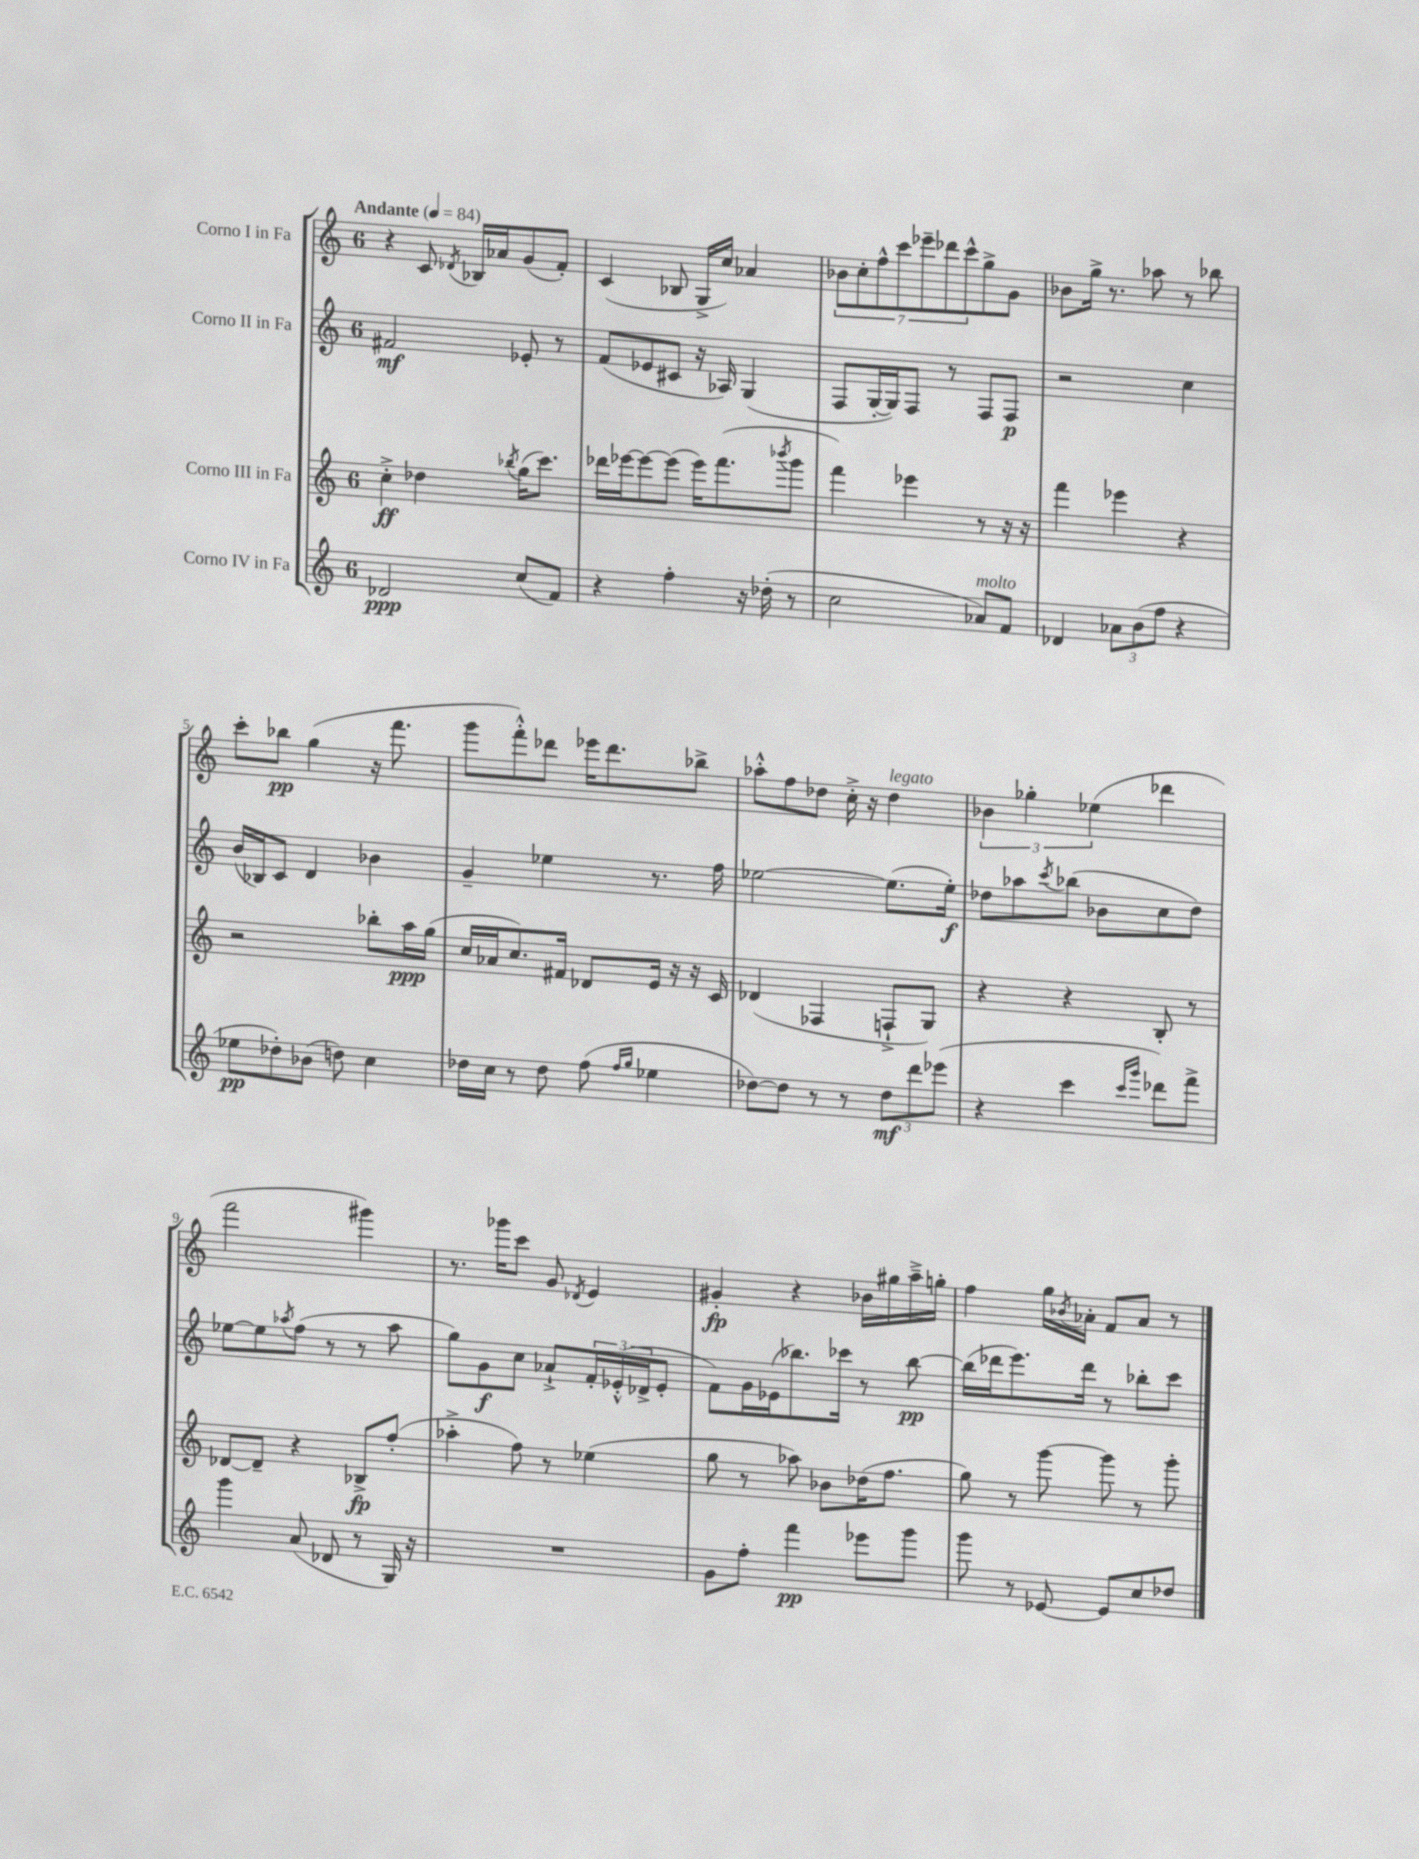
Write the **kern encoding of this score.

**kern	**kern	**kern	**kern
*staff4	*staff3	*staff2	*staff1
*clefG2	*clefG2	*clefG2	*clefG2
*k[]	*k[]	*k[]	*k[]
*M6/8	*M6/8	*M6/8	*M6/8
*MM84	*MM84	*MM84	*MM84
2d-/	4cc'^\	2f#/	4r
.	4dd-\	.	8c/
.	.	.	8qd-/
.	.	.	16B-/LL
.	.	.	16a-/J
.	8qbb-/	.	.
(8cc/L	(16gg\LK	8e-'/	(8g/
.	8.ccc\J)	.	.
8f/J)	.	8r	8f'/J)
=	=	=	=
4r	16ddd-\LL	(8f/L	(4c/
.	[16eee-\J	.	.
.	8eee-\_	8e-/	.
4ff'\	(8eee-\]J	8c#/J	8B-/
.	16eee-\LK)	16r	16G^/LL
.	(8.fff\	16A-/)	16cc/JJ)
16r	.	(4G/	4a-/
(16dd-'\	.	.	.
.	8qbbb-/	.	.
8r	8ggg\J	.	.
=	=	=	=
2cc\	4fff\)	8F/L	14b-\L
.	.	.	14cc'\
.	.	[16G'/L	.
.	.	.	14ff^^\
.	.	16G/]J)	.
.	.	.	14ccc\
.	4eee-\	8F/J	.
.	.	.	14eee-~\
.	.	.	14ddd-\
.	.	8r	.
.	.	.	14ccc^^\
8a-/L)	8r	8F/L	8gg^\
8f/J	16r	8F/J	8g\J
.	16r	.	.
=	=	=	=
4d-/	4fff\	2r	8b-\L
.	.	.	16gg^\Jk
.	.	.	8.r
12a-\L	4eee-\	.	.
(12b\	.	.	.
.	.	.	8aa-\
12ff\J	.	.	.
4r	4r	4cc\	8r
.	.	.	8bb-\
=	=	=	=
8ee-\L	2r	(16b/LL	8ccc'\L
.	.	16B-/J)	.
8dd-'\)	.	8c/J	8bb-\J
(8b-\J	.	4d/	(4gg\
8dd\)	.	.	.
4cc\	8bb-'\L	4b-\	16r
.	.	.	8.fff\
.	16aa\L	.	.
.	(16gg\JJ	.	.
=	=	=	=
16dd-\LL	16cc/LL	4g~/	8ggg\L
16cc\JJ	16a-/J	.	.
8r	8.cc/)	.	8fff'^^\)
8dd-\	.	4ee-\	8ddd-\J
.	16f#/Jk	.	.
(8ff\	8d-/L	.	16eee-\LK
.	.	.	8.ddd-\
16qqff/LL	.	.	.
16qqgg/JJ	.	.	.
4ee-\	16e/Jk	8.r	.
.	16r	.	.
.	16r	.	8bb-^\J
.	16c/	16ff\	.
=	=	=	=
[8dd-\L)	(4d-/	[2ee-\	8aa-'^^\L
8dd-\]J	.	.	8ff\
8r	4F-/	.	8dd-\J
8r	.	.	16cc'^\
.	.	.	16r
12dd-\L	8F`^/L	(8.ee-\]L	4dd-\
12ddd\	.	.	.
.	8G/J)	.	.
(12eee-\J	.	.	.
.	.	16ee-'\Jk)	.
=	=	=	=
4r	4r	8dd-\L	6b-\
.	.	8aa-\	.
.	.	.	6gg-'\
.	.	8qccc/	.
4ccc\	4r	(8bb-\J	.
.	.	.	(6ee-\
.	.	8b-\L	.
16qqccc/LL	.	.	.
16qqggg/JJ	.	.	.
8ddd-\L)	8B'/	8cc\	4ddd-\
8fff^\J	8r	8dd-\J)	.
=	=	=	=
4ggg\	[8d-/L	[8ee-\L	2fff\
.	8d-~/]J	8ee-\]	.
.	.	8qaa-/	.
(8a/	4r	(8ff\J	.
8d-/	.	8r	.
8r	8B-^/L	8r	4ggg#\)
16G/)	(8ff'/J	8aa-\	.
16r	.	.	.
=	=	=	=
2.r	4aa-'^\	8gg\L)	8.r
.	.	8g\	.
.	.	.	16ggg-\LK
.	8ff\)	8cc\J	8ccc\J
.	8r	8a-`^/L	8g/
.	.	.	8qd-/
.	(4ee-\	24f'/L	4e/
.	.	(24e-'^^/	.
.	.	24d-^/J	.
.	.	8e-'/J	.
=	=	=	=
8g\L	8gg\	8f\L)	4g#'/
8ff'\J	8r	16g\L	.
.	.	(16e-\J	.
4fff\	8aa-\)	8.bb-\)	4r
.	8b-\L	.	.
.	.	16ccc-\Jk	.
8eee-\L	(16dd-\K	8r	16b-\LL
.	8.ff\J	.	16gg#\
8ggg\J	.	[8bb-\	16aa~^\
.	.	.	16gg'\JJ
=	=	=	=
8ggg\	8gg\)	(16bb-\]LL	4ff\
.	.	16ddd-\J	.
8r	8r	8.eee\)	.
[8e-/	[8ggg\	.	16gg\LL
.	.	.	8qb-/
.	.	16ddd-\Jk	16a-'\JJ
8e-/]L	8ggg\]	8r	8f/L
8cc/	8r	8bb-'\L	8a-/J
8dd-/J	8ggg'\	8ccc\J	8r
==	==	==	==
*-	*-	*-	*-
